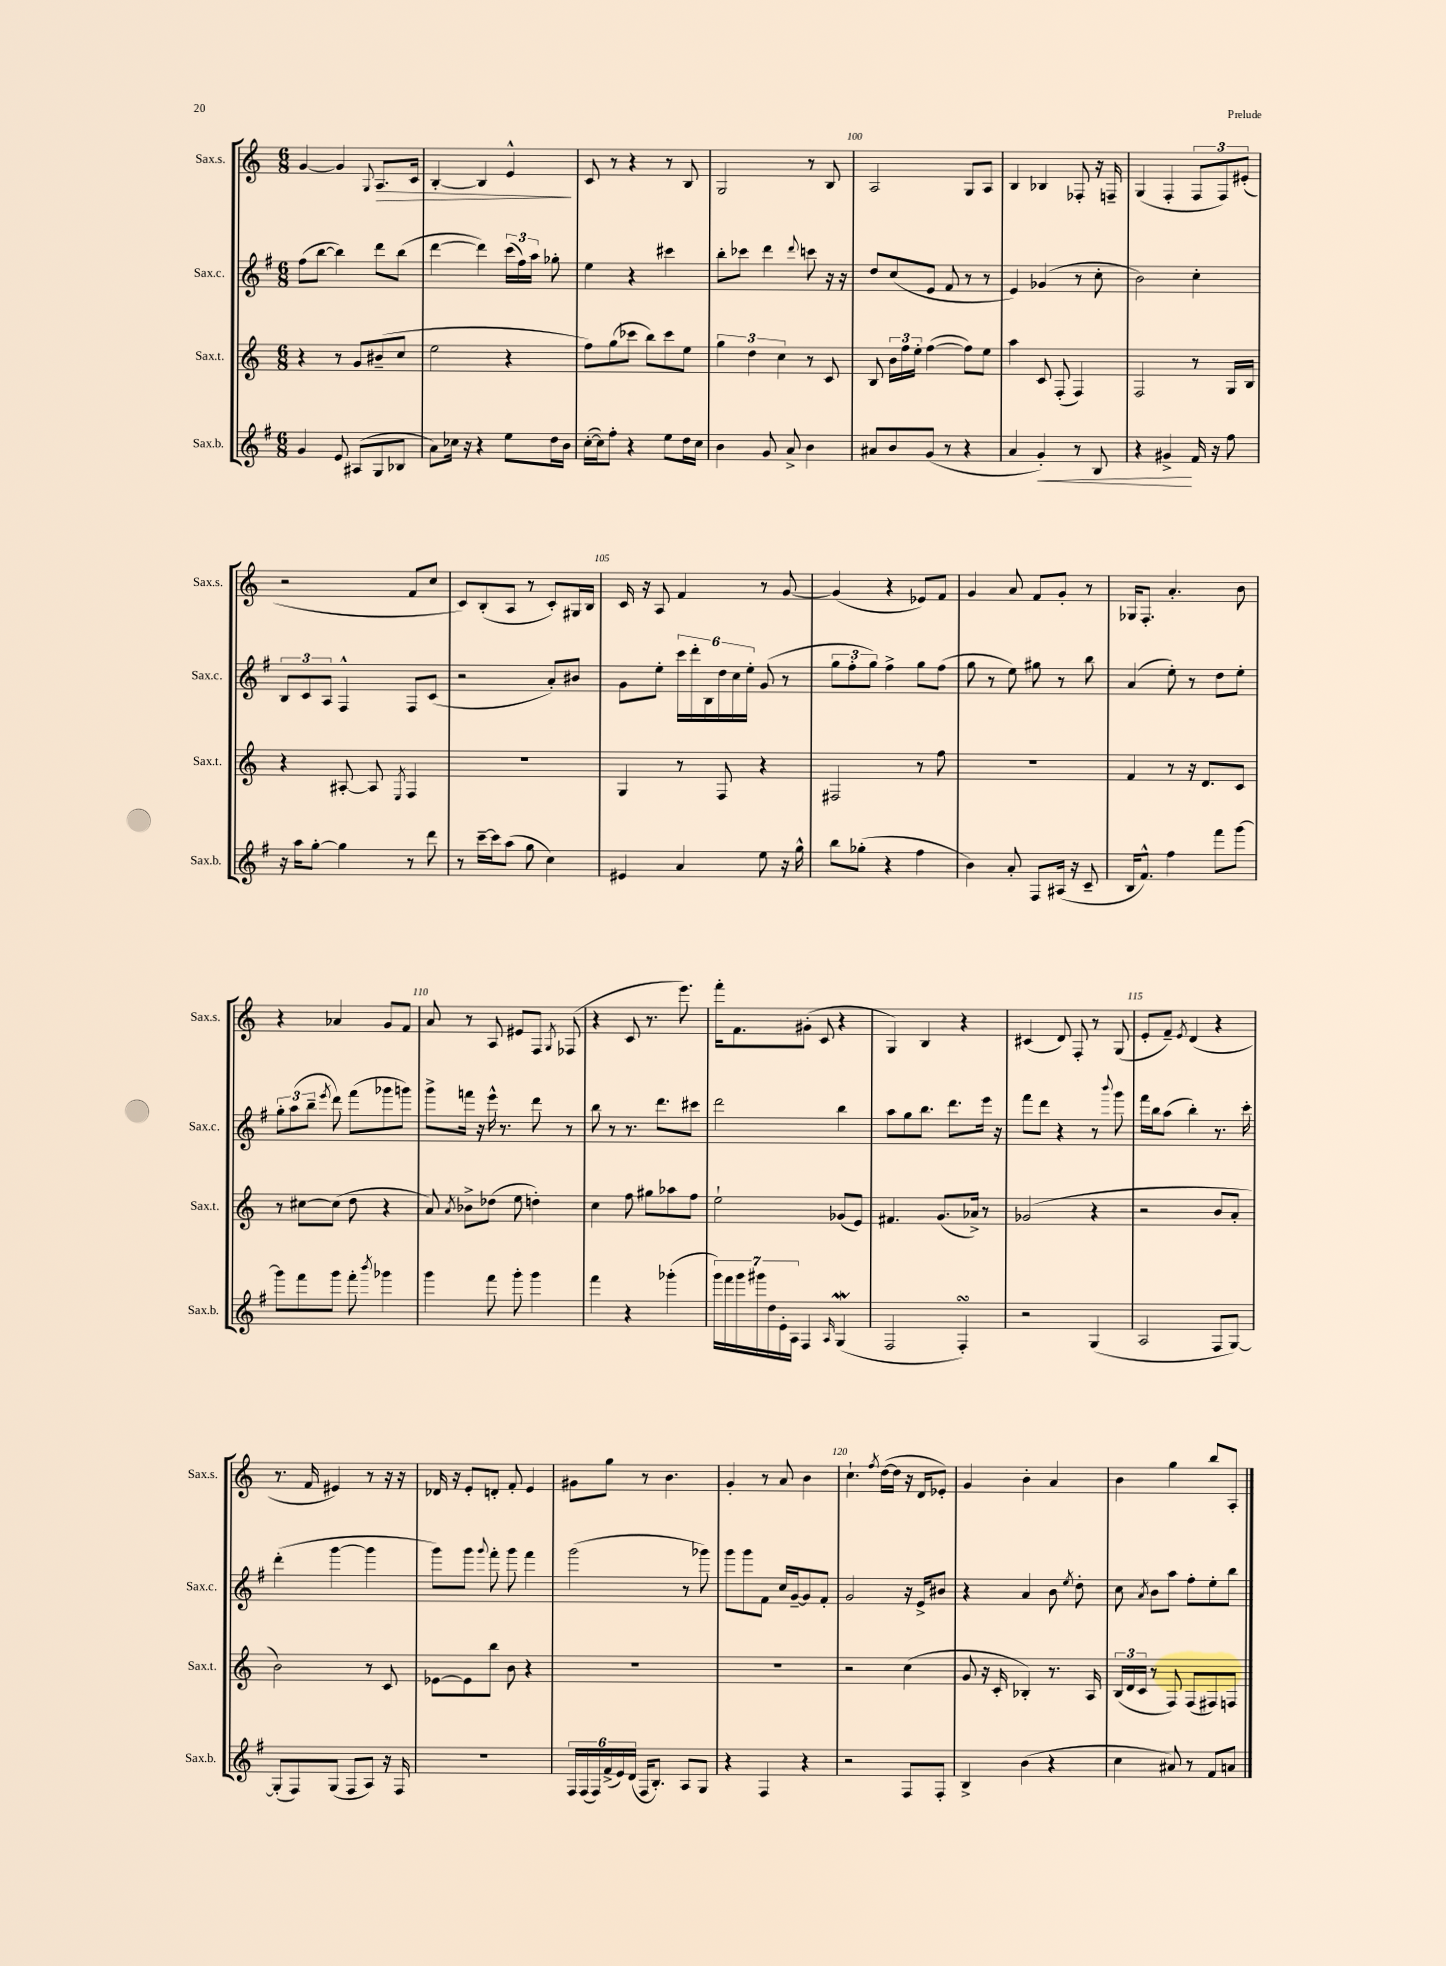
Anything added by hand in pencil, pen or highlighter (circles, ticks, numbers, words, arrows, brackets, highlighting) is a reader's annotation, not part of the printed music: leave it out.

**kern	**kern	**kern	**kern
*staff4	*staff3	*staff2	*staff1
*clefG2	*clefG2	*clefG2	*clefG2
*k[f#]	*k[]	*k[f#]	*k[]
*M6/8	*M6/8	*M6/8	*M6/8
4g	4r	(8ff#	[4g
.	.	[8bb	.
8e	8r	4bb])	4g]
(8A#	8g	.	.
.	.	.	8qqG
8G	(8b#~	8ddd	8.A
8B-	8cc	(8bb	.
.	.	.	16c
=	=	=	=
8a)	2ee	[4ddd	[4B'
16cc-	.	.	.
16r	.	.	.
4r	.	4ddd])	4B]
8ee	4r	(24ccc	4e^^
.	.	24ff#)	.
.	.	24aa	.
16dd	.	8gg-'	.
16b	.	.	.
=	=	=	=
([16cc'	8ff)	4ee	8c
16cc])	.	.	.
8ff#'	(8gg	.	8r
4r	8ccc-	4r	4r
.	8bb)	.	.
8ee	8ccc-	4ccc#	8r
16dd	8ee	.	8B
16cc	.	.	.
=	=	=	=
4b	6gg	8bb'	2G
.	.	8ccc-	.
.	6dd	.	.
8g	.	4ddd	.
.	6cc	.	.
8a^	.	.	.
.	.	8qqddd	.
4b	8r	8ccc	8r
.	8c	16r	8B
.	.	16r	.
=	=	=	=
8a#	8B	8dd	2A
8b	24b	(8cc	.
.	24ff	.	.
.	24ee'	.	.
(8g	([4ff	8e	.
8r	.	8f#	.
4r	8ff])	8r	8G
.	8ee	8r	8A
=	=	=	=
4a	4aa	4e)	4B
4g')	8c	(4g-	4B-
.	(8F'	.	.
8r	4F)	8r	8F-'
8B	.	8cc'	16r
.	.	.	16F~
=	=	=	=
4r	2F	2b)	(4G
4g#^	.	.	4F'
16f#	8r	4cc'	12F
16r	.	.	.
.	.	.	12F)
8ff#	16G	.	.
.	.	.	(12e#'
.	16B	.	.
=	=	=	=
16r	4r	12B	2r
16aa	.	.	.
.	.	12c	.
[8gg'	.	.	.
.	.	12A	.
4gg]	[8A#'	4F#^^	.
.	8A#]	.	.
.	8qE	.	.
8r	4F	8F#	8f
8ddd	.	(8c	8cc
=	=	=	=
8r	2.r	2r	8c)
[16ccc~	.	.	(8B'
16ccc]	.	.	.
(8aa	.	.	8A
8gg	.	.	8r
4cc)	.	8a')	8c')
.	.	8b#	16G#
.	.	.	16B
=	=	=	=
4e#	4G	8g	16c
.	.	.	16r
.	.	8ee'	8A
4a	8r	24ccc	4f
.	.	24ddd'	.
.	.	24B	.
.	8F	24dd	.
.	.	24cc	.
.	.	24ee'	.
8ee	4r	(8g	8r
16r	.	8r	[8g
16gg^^	.	.	.
=	=	=	=
8bb	2F#	12gg	(4g]
.	.	12ff#'	.
(8gg-'	.	.	.
.	.	12gg)	.
4r	.	4ff#^	4r
4ff#	8r	8gg	8e-)
.	8ff	(8ff#	8f
=	=	=	=
4b)	2.r	8gg	4g
.	.	8r	.
8a'	.	8ee)	8a
8F#	.	8gg#	8f
(16A#	.	8r	8g'
16r	.	.	.
8c~	.	8bb	8r
=	=	=	=
16B	4f	(4a	16G-
8.f#^^)	.	.	8.F'
4ff#	8r	8ee')	4.a'
.	16r	8r	.
.	8.d	.	.
8fff#	.	8dd	.
[8ggg	8c	8ee'	8b
=	=	=	=
8ggg]	8r	12gg'	4r
.	.	(12aa	.
8fff#	[8cc#	.	.
.	.	12bb~	.
.	.	8qeee	.
8ggg	(8cc#]	8ddd)	4a-
8fff#'	8dd	(8fff#	.
8qbbb	.	.	.
4ggg-	4r	8ggg-	8g
.	.	8ggg)	8f
=	=	=	=
4ggg	8a)	8ggg^	8a
.	8qa	.	.
.	8b-^	16fff	8r
.	.	16r	.
8fff#	(8dd-	16eee^^	8A
.	.	8.r	.
8ggg'	8ee	.	8e#
4ggg	4dd')	8ddd	8F
.	.	.	8qG
.	.	8r	(8F-
=	=	=	=
4fff#	4cc	8bb	4r
.	.	8r	.
4r	8ff	8.r	8c
.	8gg#	.	8.r
.	.	8.ddd	.
(4ggg-'	8aa-	.	.
.	.	.	8.eee)
.	8ff	8ccc#	.
=	=	=	=
28ggg)	2ee`	2ddd	16fff'
28fff#	.	.	.
.	.	.	8.f
28ggg	.	.	.
28ggg#	.	.	.
28dd	.	.	.
28e'	.	.	.
28A	.	.	.
4F#	.	.	(8g#'
.	.	.	8c
16qqA	.	.	.
(4G	(8g-	4bb	4r
.	8e)	.	.
=	=	=	=
2F#	4.f#	8aa	4G)
.	.	8gg	.
.	.	8.bb	4B
.	(8.g	.	.
.	.	8.ddd	.
4F#')	.	.	4r
.	16a-^)	.	.
.	8r	16eee	.
.	.	16r	.
=	=	=	=
2r	(2g-	8fff#	(4c#
.	.	8ddd	.
.	.	4r	8d)
.	.	.	8F'
(4G	4r	8r	8r
.	.	8qqbbb	.
.	.	8ggg	(8G
=	=	=	=
2A	2r	16fff#	8e'
.	.	16bb	.
.	.	(8aa	8f~)
.	.	.	8qe
.	.	4bb')	(4d
8F#	8b	8.r	4r
[8G)	8a'	.	.
.	.	16ccc'	.
=	=	=	=
(8G']	2b)	(4ddd'	8.r
8F#)	.	.	.
.	.	.	16f
(8G	.	[4ggg	4e#)
8F#	.	.	.
8A)	8r	4ggg]	8r
16r	8c	.	16r
16F#	.	.	16r
=	=	=	=
2.r	[8e-	8ggg)	16d-
.	.	.	16r
.	8e-]	8ggg	8e'
.	.	8qqggg	.
.	8bb	8fff#'	8d'
.	8b	8ggg	8f'
.	4r	4fff#	4e
=	=	=	=
24F#	2.r	(2ggg	8g#
(24F#	.	.	.
24F#)	.	.	.
(24f#^	.	.	8gg
24e)	.	.	.
(24d	.	.	.
16F#	.	.	8r
8.B')	.	.	.
.	.	.	4.b
8A	.	8r	.
8G	.	8ggg-)	.
=	=	=	=
4r	2.r	8ggg	4g'
.	.	8ggg	.
4F#	.	8f#	8r
.	.	16cc	8a
.	.	[16g~	.
4r	.	8g]	4b
.	.	8f#'	.
=	=	=	=
2r	2r	2g	4.cc`
.	.	.	8qff
.	.	.	([16dd
.	.	.	16dd]
8F#	(4cc	16r	16r
.	.	16e^	16d
8F#'	.	8b#	8e-')
=	=	=	=
4B^	8g	4r	4g
.	16r	.	.
.	16c'	.	.
(4b	4B-')	4a	4b'
4r	8.r	8b	4a
.	.	8qee	.
.	.	8dd'	.
.	16A	.	.
=	=	=	=
4cc	(24B	8cc	4b
.	24d	.	.
.	24c	.	.
.	.	8qa	.
.	8r	8b	.
8a#)	8F)	8aa	4gg
8r	(8F	8ff#'	.
8f#	8F#)	8ee'	8bb
8a	8F	8bb	8A'
==	==	==	==
*-	*-	*-	*-
